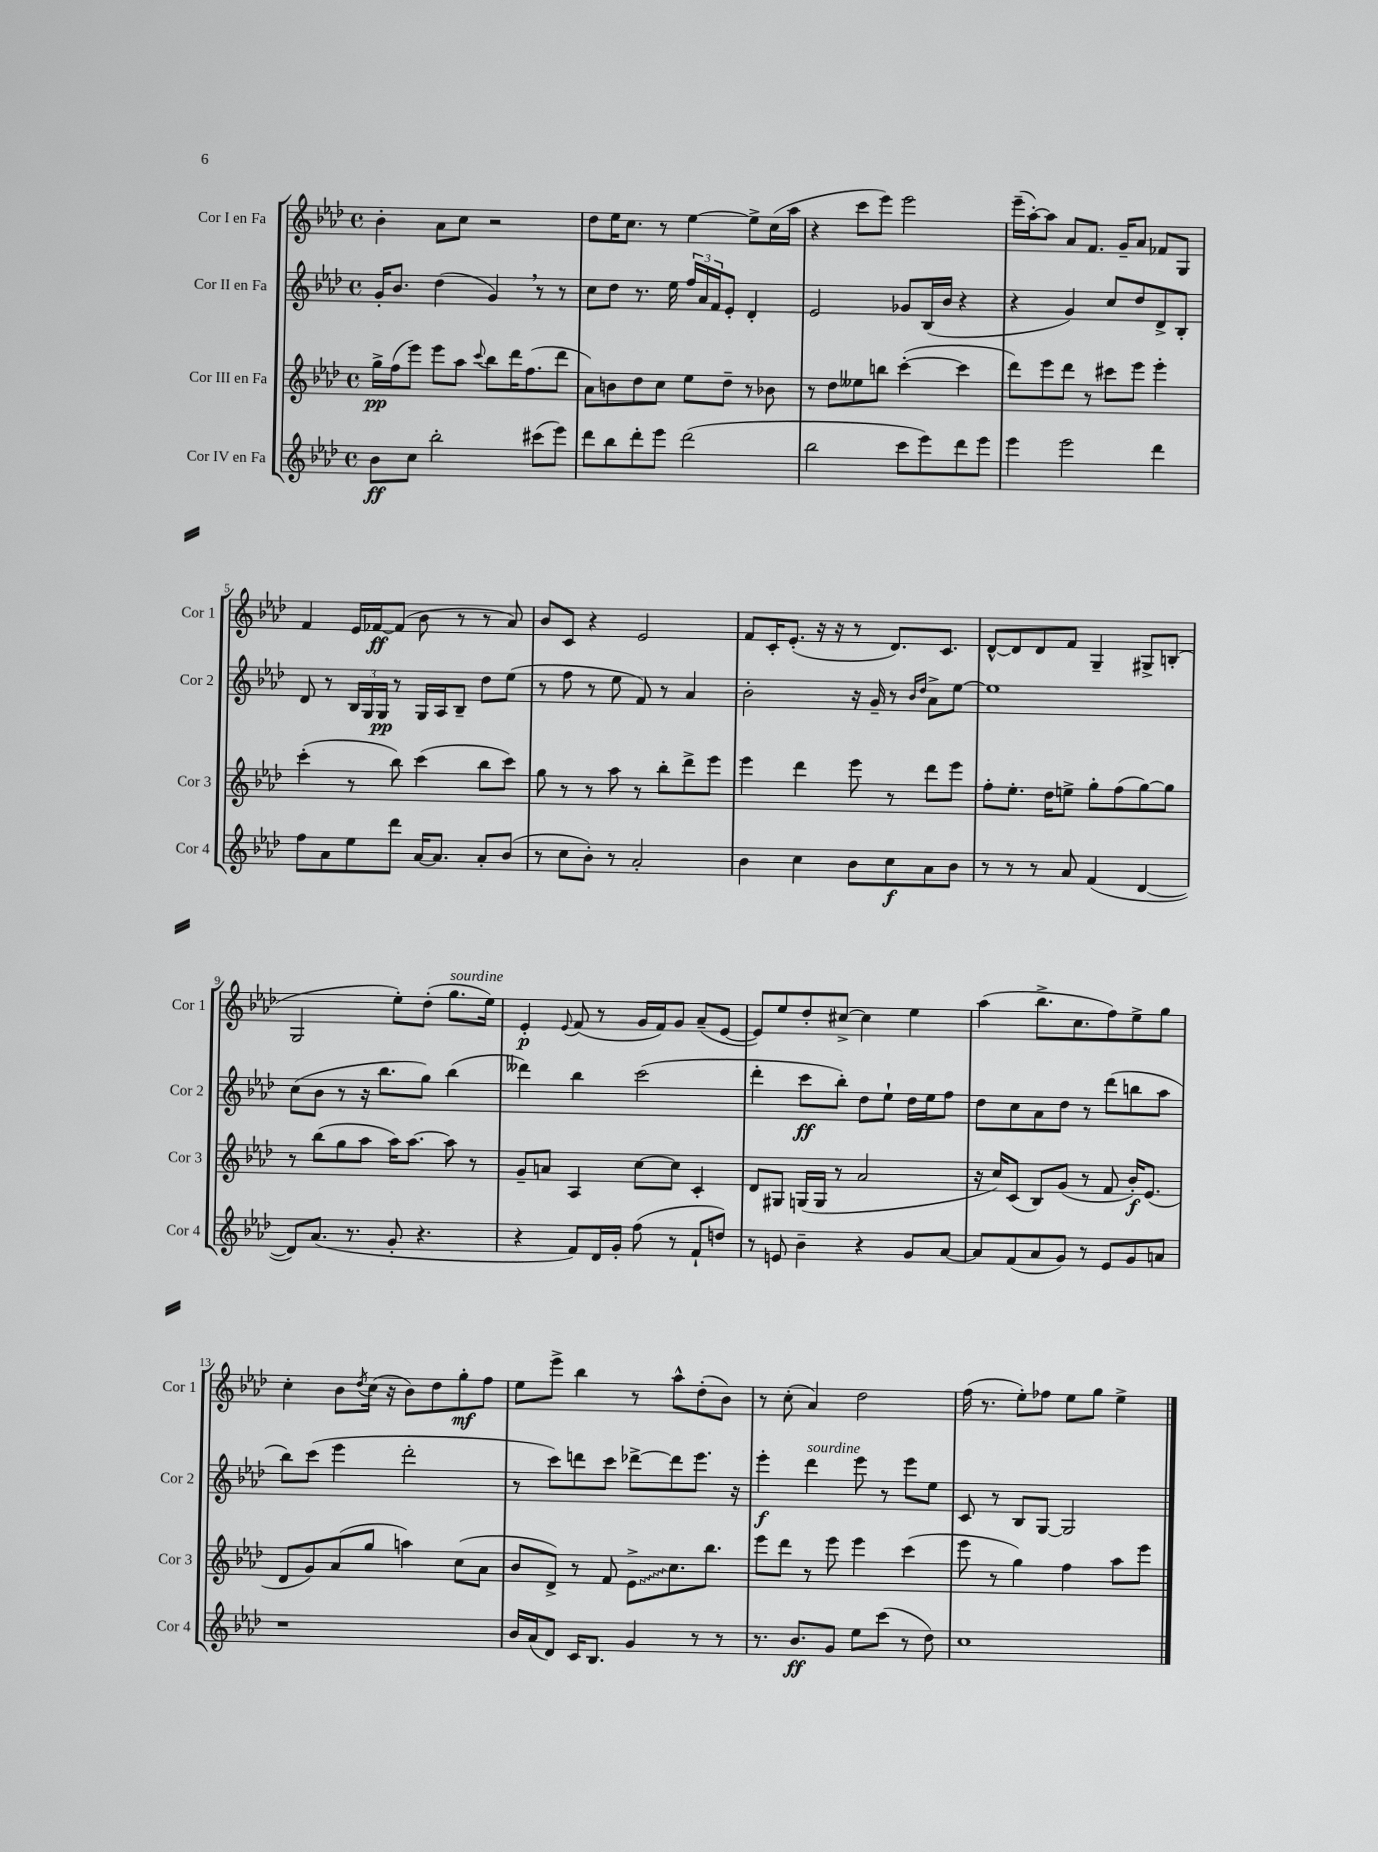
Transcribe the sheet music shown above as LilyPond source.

<<
\new StaffGroup <<
\new Staff = "s0" \with { instrumentName = "Cor I en Fa" shortInstrumentName = "Cor 1" } {
    \clef treble \key aes \major \defaultTimeSignature \time 4/4
    bes'4-. aes'8 c''8 r2 |
    des''8 ees''16 c''8. r8 ees''4~ ees''8-> c''16( aes''16 |
    r4 c'''8 ees'''8) ees'''2 |
    ees'''16--( aes''16~-.) aes''8 aes'8 f'8. g'16-- aes'8 fes'8 g8 |
    f'4 ees'16 fes'16~\ff fes'8( bes'8 r8 r8 aes'8) |
    bes'8 c'8 r4 ees'2 |
    f'8 c'16-. ees'8.-.( r16 r16 r8 des'8.) c'8. |
    des'8~-^ des'8 des'8 f'8 g4-- gis8-> b8-.( |
    g2 ees''8-.) des''8-.( g''8.^\markup { \italic "sourdine" } ees''16) |
    ees'4-.\p \appoggiatura { ees'8 } f'8( r8 g'16 f'16) g'8 aes'8--( ees'8~ |
    ees'8) ees''8 des''8-. cis''8~-> cis''4 ees''4 |
    aes''4( bes''8.-> c''8. f''8) ees''8-> g''8 |
    c''4-. bes'8 \acciaccatura { des''8 } c''16( r16 bes'8) des''8 g''8-.\mf f''8 |
    ees''8 ees'''8-> bes''4 r8 aes''8-^ des''8-.( bes'8) |
    r8 c''8-.( aes'4) des''2 |
    f''16( r8. ees''8-.) fes''8 ees''8 g''8 ees''4-> \bar "|." |
}
\new Staff = "s1" \with { instrumentName = "Cor II en Fa" shortInstrumentName = "Cor 2" } {
    \clef treble \key aes \major \defaultTimeSignature \time 4/4
    g'16-. bes'8. des''4( g'4) \breathe r8 r8 |
    c''8 des''8 r8. ees''16 \tuplet 3/2 { f''16 aes'16 f'16 } ees'8-. des'4-. |
    ees'2 ges'8 bes16( bes'16 r4 |
    r4 g'4) c''8 des''8 des'8-> bes8-. |
    des'8 r8 \tuplet 3/2 { bes16 g16 g16\pp } r8 g16 aes16 bes8-- des''8 ees''8( |
    r8 f''8 r8 ees''8 f'8) r8 aes'4 |
    bes'2-. r16 g'16-- r8 \grace { bes'16 des''16 } aes'8-> ees''8~ |
    ees''1 |
    c''8( bes'8 r8 r16 bes''8. g''8) bes''4( |
    deses'''4) bes''4 c'''2( |
    des'''4-. c'''8\ff bes''8-.) des''8 ees''8-! des''16 ees''16 f''8 |
    des''8 c''8 aes'8 des''8 r8 des'''8( b''8 aes''8 |
    bes''8) c'''8( ees'''4 des'''2-. |
    r8 c'''8) d'''8 c'''8 des'''8~-> des'''8 ees'''8. r16 |
    ees'''4-.\f des'''4^\markup { \italic "sourdine" } ees'''8 r8 ees'''8 ees''8 |
    c'8 r8 bes8 g8~ g2 \bar "|." |
}
\new Staff = "s2" \with { instrumentName = "Cor III en Fa" shortInstrumentName = "Cor 3" } {
    \clef treble \key aes \major \defaultTimeSignature \time 4/4
    g''16->\pp f''16( ees'''8) ees'''8 aes''8 \appoggiatura { c'''8 } bes''8 des'''16 f''8.( des'''8 |
    aes'8) b'8 des''8 c''8 ees''8 des''8-- r8 bes'8 |
    r8 des''8 eeses''8 b''8 c'''4~-.( c'''4 |
    des'''8) ees'''8 des'''8 r8 cis'''8 ees'''8 ees'''4-. |
    c'''4-.( r8 bes''8) c'''4( bes''8 c'''8) |
    g''8 r8 r8 aes''8 r8 bes''8-. des'''8-> ees'''8 |
    ees'''4 des'''4 ees'''8 r8 des'''8 ees'''8 |
    f''8-. ees''8.-. des''16 e''8-> g''8-. f''8( g''8~) g''8 |
    r8 bes''8( g''8 aes''8 aes''16) aes''8.~ aes''8 r8 |
    g'8-- a'8 aes4 c''8~ c''8 c'4-. |
    des'8 gis8 g16( g16 r8 aes'2 |
    r16 c''16) c'8( bes8) g'8( r8 f'8 bes'16-.\f) ees'8.( |
    des'8 g'8) aes'8( g''8 a''4) c''8( aes'8 |
    bes'8 des'8->) r8 f'8 \once \override Glissando.style = #'zigzag ees'8->\glissando c''8. bes''8. |
    ees'''8 des'''8 r8 ees'''8 ees'''4 c'''4( |
    ees'''8 r8 g''4) f''4 aes''8 ees'''8 \bar "|." |
}
\new Staff = "s3" \with { instrumentName = "Cor IV en Fa" shortInstrumentName = "Cor 4" } {
    \clef treble \key aes \major \defaultTimeSignature \time 4/4
    bes'8\ff c''8 bes''2-. cis'''8( ees'''8) |
    des'''8 bes''8 des'''8-. ees'''8 des'''2( |
    bes''2 c'''8 ees'''8) des'''8 ees'''8 |
    ees'''4 ees'''2 des'''4 |
    f''8 aes'8 ees''8 des'''8 aes'16~ aes'8. aes'8-. bes'8( |
    r8 c''8 bes'8-.) r8 aes'2-. |
    bes'4 c''4 bes'8 c''8\f aes'8 bes'8 |
    r8 r8 r8 aes'8 f'4( des'4~ |
    des'8) aes'8.( r8. g'8-. r4. |
    r4 f'8) des'16 g'16-. f''8( r8 f'8-! d''8) |
    r8 e'8 bes'4-- r4 g'8 aes'8~ |
    aes'8 f'8( aes'8 g'8) r8 ees'8 g'8 a'8 |
    r1 |
    bes'16 aes'16( des'8) c'16 bes8. g'4 r8 r8 |
    r8. bes'8.\ff g'8 ees''8 c'''8( r8 des''8) |
    c''1 \bar "|." |
}
>>
>>
